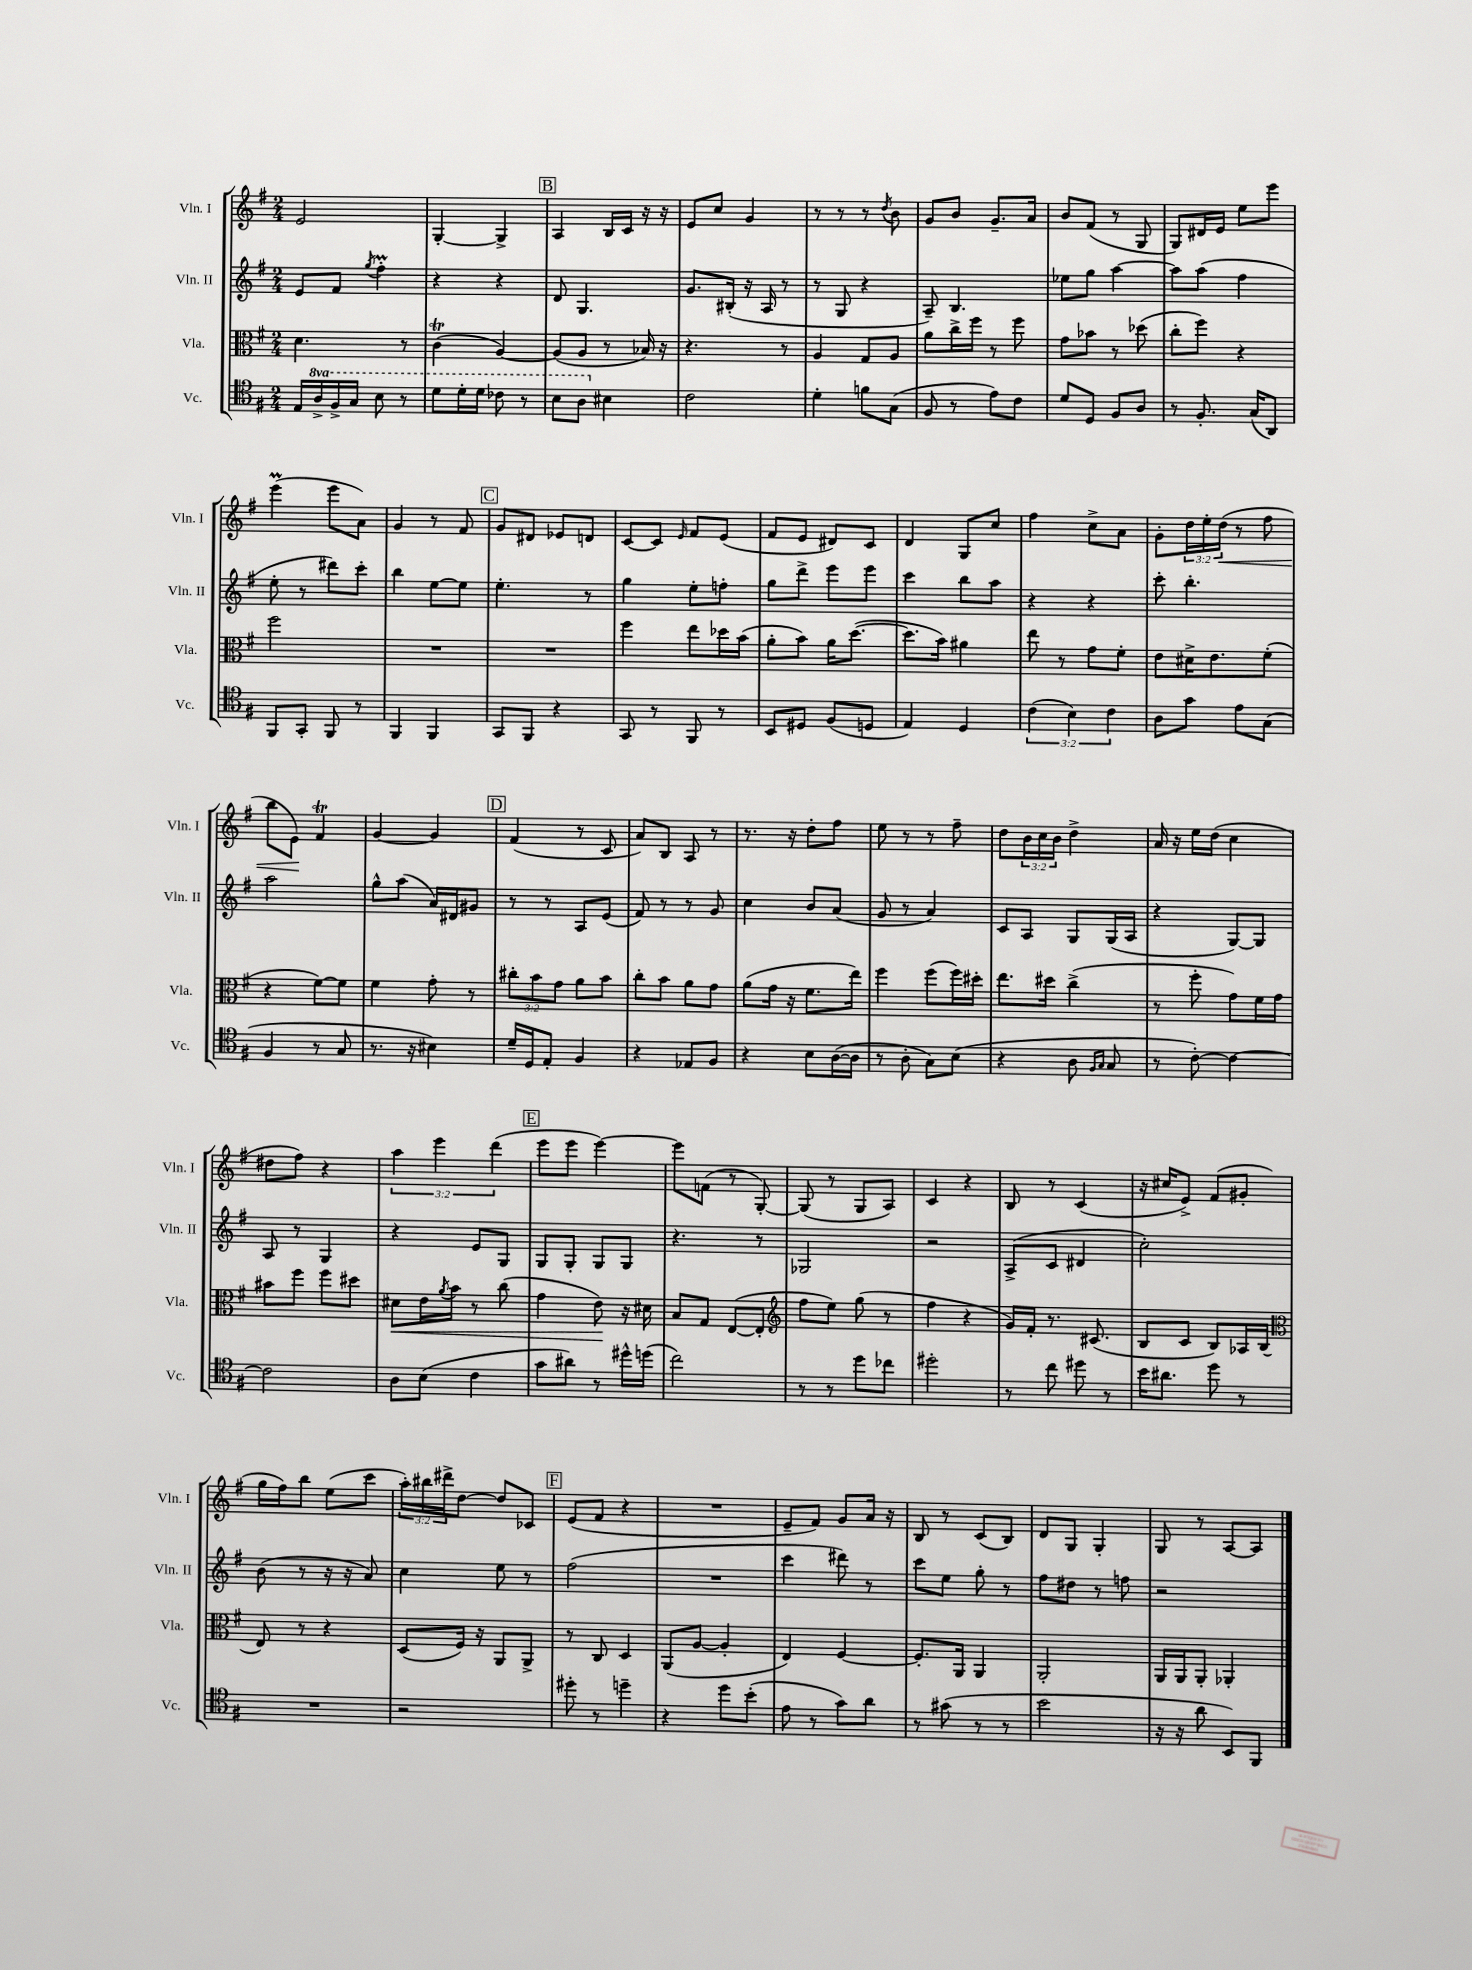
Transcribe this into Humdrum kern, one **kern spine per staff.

**kern	**kern	**kern	**kern
*staff4	*staff3	*staff2	*staff1
*clefC4	*clefC3	*clefG2	*clefG2
*k[f#]	*k[f#]	*k[f#]	*k[f#]
*M2/4	*M2/4	*M2/4	*M2/4
16E	4.d	8e	2e
16a^	.	.	.
16f#^	.	8f#	.
16g	.	.	.
.	.	8qgg	.
8b	.	4ff#'	.
8r	8r	.	.
=	=	=	=
8dd	(4c	4r	[4G'
16dd'	.	.	.
16dd	.	.	.
8cc-	[4A)	4r	4G^]
8r	.	.	.
=	=	=	=
8b	(8A]	8d	4A
8a	8A	4.G	.
4B#	8r	.	16B
.	.	.	16c
.	16B-)	.	16r
.	16r	.	16r
=	=	=	=
2c	4.r	8.g	8e
.	.	.	8cc
.	.	(16B#'	.
.	.	16r	4g
.	.	16A	.
.	8r	8r	.
=	=	=	=
4d'	4A	8r	8r
.	.	8G	8r
8f	8G	4r	8r
.	.	.	8qdd
(8G	8A	.	8b
=	=	=	=
8F#	8a	8A~)	8g
8r	16cc^	4.B	8b
.	16ff#	.	.
8e)	8r	.	8.g~
8c	8ff#	.	.
.	.	.	16a
=	=	=	=
8d	8g	8ee-	8b
8D	8b-	8gg	(8f#
8F#	8r	[4aa	8r
8A	(8dd-	.	8G
=	=	=	=
8r	8cc'	8aa]	8G)
8.F#'	8ff#)	(8aa	16d#
.	.	.	16e
.	4r	4ff#	8ee
(16G	.	.	.
8AA)	.	.	8eee
=	=	=	=
8FF#	2ff#	8ee'	(4eee
8GG'	.	8r	.
8FF#	.	8ddd#)	8eee
8r	.	8ccc'	8a)
=	=	=	=
4FF#	2r	4bb	4g
4FF#	.	[8ee	8r
.	.	8ee]	8f#
=	=	=	=
8GG	2r	4.ee'	8g
8FF#	.	.	8d#
4r	.	.	8e-
.	.	8r	8d
=	=	=	=
8GG	4ff#	4gg	[8c
8r	.	.	8c]
.	.	.	16qqe
8FF#	8ee	8ee'	8f#
8r	16dd-	8ff'	(8e
.	(16b	.	.
=	=	=	=
8BB	8a'	8gg	8f#
8D#	8b)	8ddd^	8e
(8F#	16a	8eee	8d#)
.	([8.dd	.	.
8D	.	8eee	8c
=	=	=	=
4E)	8.dd]	4ccc	4d
.	16b)	.	.
4D	4a#	8bb	8G
.	.	8aa	8cc
=	=	=	=
(6c	8ee	4r	4ff#
.	8r	.	.
6B)	.	.	.
.	8g	4r	8cc^
6c	.	.	.
.	8f#'	.	8a
=	=	=	=
8A	8e	8ccc'	8g'
8g	16d#^	4.bb'	24dd
.	.	.	24ee'
.	8.e	.	.
.	.	.	(24dd
8e	.	.	8r
(8G	(8f#'	.	8ff#
=	=	=	=
4F#	4r	2aa	8bb
.	.	.	8e)
8r	[8f#)	.	4f#
8G	8f#]	.	.
=	=	=	=
8.r	4f#	8gg^^	[4g
.	.	(8aa	.
16r	.	.	.
4B#)	8g'	16a)	4g]
.	.	16d#	.
.	8r	8g#	.
=	=	=	=
16d~	12cc#'	8r	(4f#
16D	.	.	.
.	12b	.	.
8E'	.	8r	.
.	12g	.	.
4F#	8a	8A	8r
.	8b	(8e	8c
=	=	=	=
4r	8cc'	8f#)	8a)
.	8b	8r	8B
8E-	8a	8r	8A
8F#	8g	8g	8r
=	=	=	=
4r	(8a	4cc	8.r
.	16g	.	.
.	16r	.	16r
8B	8.f#	8b	8dd'
([16A	.	(8a	8ff#
16A]	16ee)	.	.
=	=	=	=
8r	4ff#	8g	8ee
8A'	.	8r	8r
8G)	(8ff#	4a)	8r
(8B	16ff#)	.	8ff#~
.	16dd#'	.	.
=	=	=	=
4r	8.ee	8c	8dd
.	.	8A	24b
.	.	.	24cc
.	16dd#	.	.
.	.	.	24b
8A	(4cc^	8G	4dd^
16qqF#	.	.	.
16qqG	.	.	.
8G	.	(16G	.
.	.	16A	.
=	=	=	=
8r	8r	4r	16a
.	.	.	16r
[8c')	8ff#'	.	16ee
.	.	.	(16dd
4c_	8g)	[8G)	4cc
.	16f#	8G]	.
.	16g	.	.
=	=	=	=
2c]	8b#	8A	8dd#
.	8ff#	8r	8ff#)
.	8ff#	4G	4r
.	8dd#	.	.
=	=	=	=
8A	8d#	4r	6aa
(8B	16e	.	.
.	.	.	6eee
.	8qa	.	.
.	16b	.	.
4c	8r	8e	.
.	.	.	(6ddd
.	(8cc	8G	.
=	=	=	=
8g	4g	8G	8eee
8a#)	.	8G'	8eee
8r	8e)	8G	[4eee)
16dd#^^	16r	8G	.
(16dd	16d#	.	.
=	=	=	=
2cc)	8B	4.r	8eee]
.	8G	.	(8f
.	([8E	.	8r
.	8E']	8r	[8G')
=	=	=	=
*	*clefG2	*	*
8r	8ff#	2G-	(8G]
8r	8ee)	.	8r
8dd	(8gg	.	8G
8cc-	8r	.	8A)
=	=	=	=
2dd#'	4ff#	2r	4c
.	4r	.	4r
=	=	=	=
8r	16g)	(8A^	8B
.	16f#'	.	.
8cc	8.r	8c	8r
8dd#	.	4d#	(4c
.	(8.c#	.	.
8r	.	.	.
=	=	=	=
16b	8B	2cc')	16r
8.a#	.	.	16cc#
.	8c	.	8e^)
8dd	8B)	.	(8f#
8r	16A-	.	8g#'
.	(16B	.	.
=	=	=	=
*	*clefC3	*	*
2r	8E)	(8b	16gg
.	.	.	16ff#)
.	8r	8r	8bb
.	4r	16r	(8ee
.	.	16r	.
.	.	8a)	8ccc
=	=	=	=
2r	(8D	4cc	24aa')
.	.	.	24bb#
.	.	.	24ddd#^
.	16F#)	.	[8dd
.	16r	.	.
.	8AA	8ee	8dd]
.	8AA^	8r	8c-
=	=	=	=
8dd#'	8r	(2ff#	(8e
8r	8C	.	8f#
4dd~	4D	.	4r
=	=	=	=
4r	(8AA	2r	2r
.	[8A	.	.
8dd	4A']	.	.
(8b'	.	.	.
=	=	=	=
8e	4E)	4ccc	8e~
8r	.	.	8f#)
8g)	[4F#	8ddd#)	8g
8a	.	8r	16a
.	.	.	16r
=	=	=	=
8r	8.F#']	8ccc	8B
(8g#	.	8ee	8r
.	16AA	.	.
8r	4AA	8gg'	(8c
8r	.	8r	8B)
=	=	=	=
2b	2AA'	8ff#	8d
.	.	8dd#	8G
.	.	8r	4G'
.	.	8ff	.
=	=	=	=
16r	16AA	2r	8G
16r	16AA	.	.
8a	8AA'	.	8r
8BB)	4AA-'	.	[8A
8FF#	.	.	8A]
==	==	==	==
*-	*-	*-	*-
